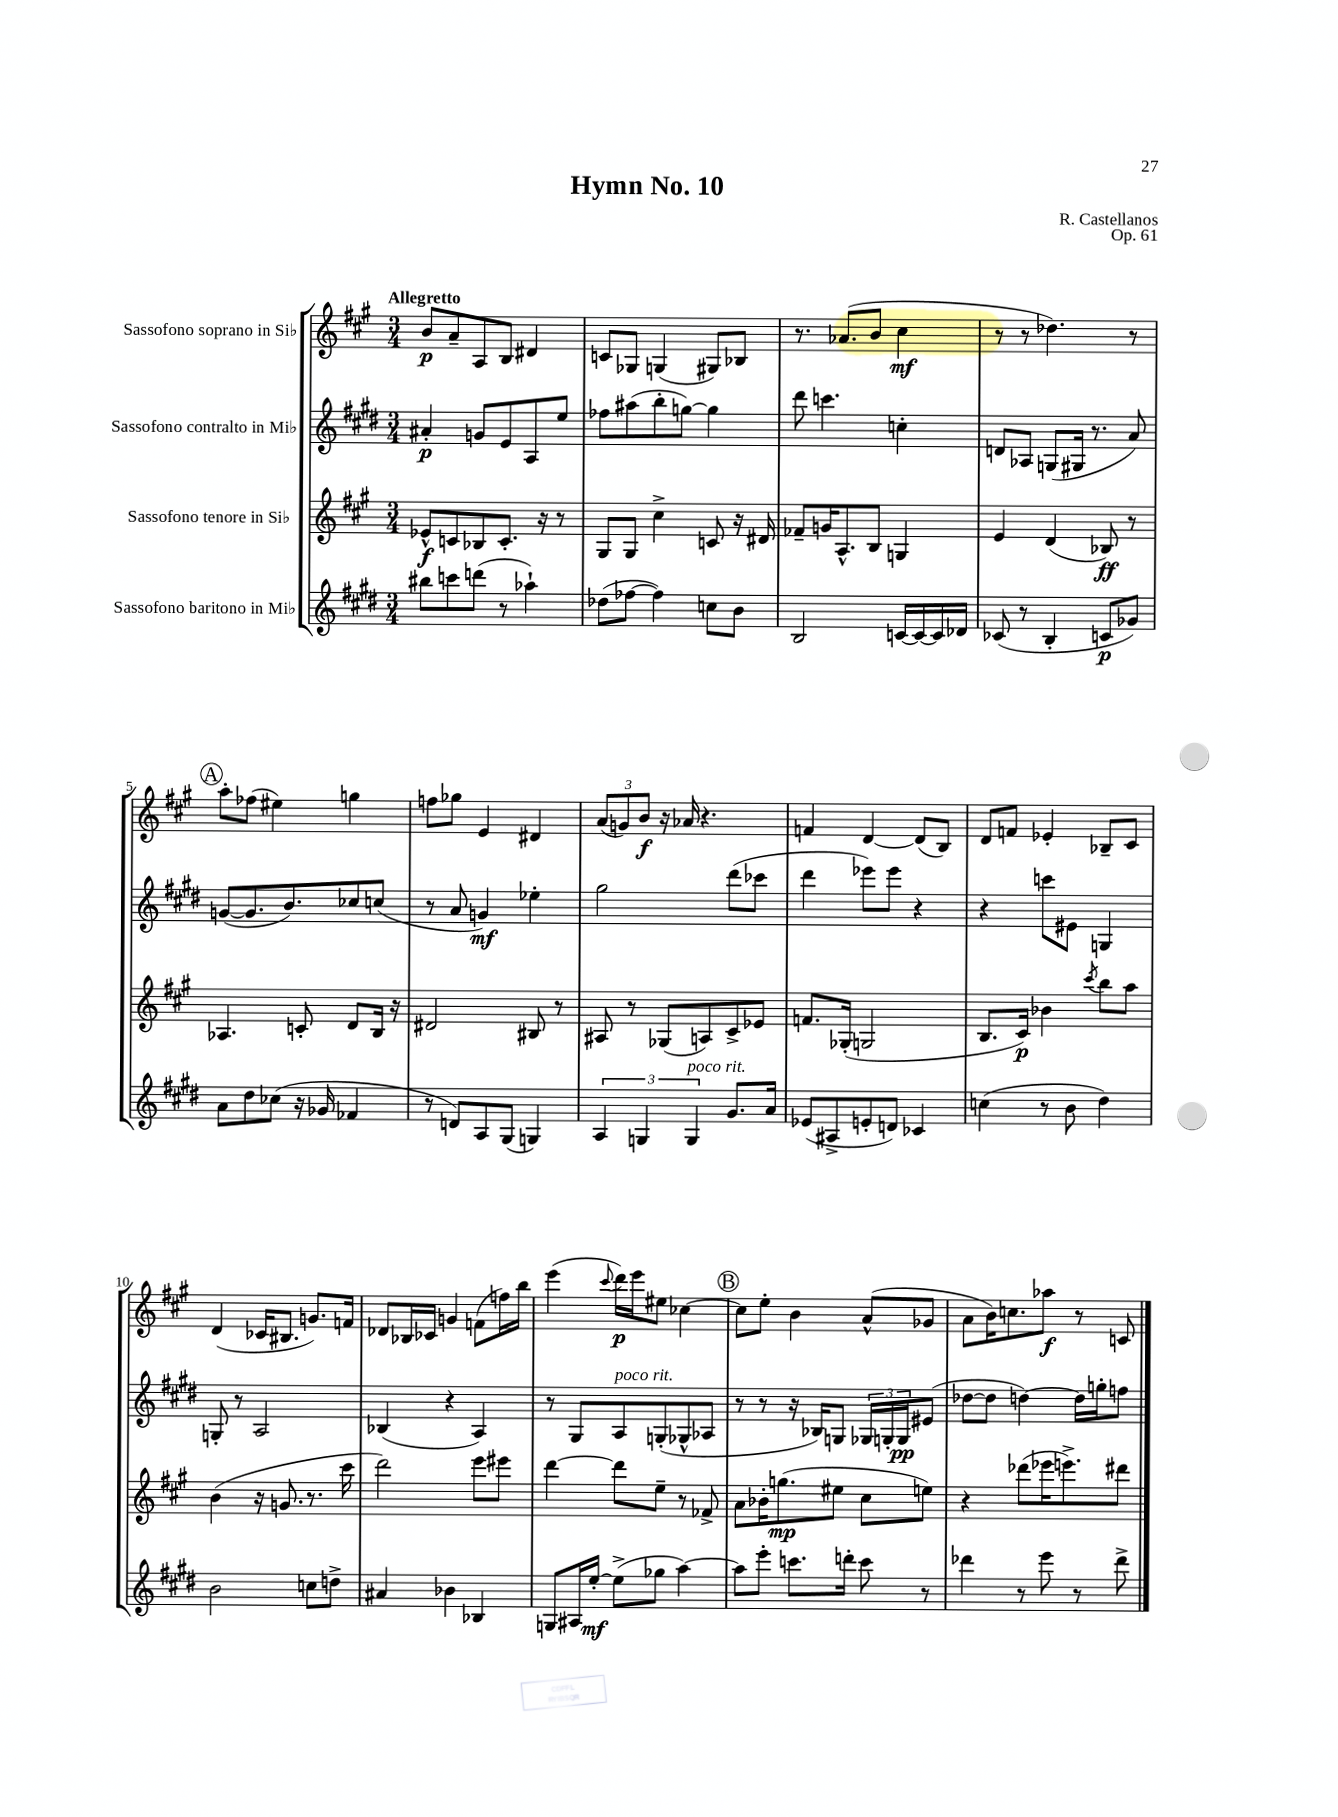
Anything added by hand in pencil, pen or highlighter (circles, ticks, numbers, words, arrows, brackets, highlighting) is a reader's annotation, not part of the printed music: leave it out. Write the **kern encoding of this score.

**kern	**dynam	**kern	**dynam	**kern	**dynam	**kern	**dynam
*part4	*part4	*part3	*part3	*part2	*part2	*part1	*part1
*staff4	*staff4	*staff3	*staff3	*staff2	*staff2	*staff1	*staff1
*I"Sassofono baritono in Mi♭	*	*I"Sassofono tenore in Si♭	*	*I"Sassofono contralto in Mi♭	*	*I"Sassofono soprano in Si♭	*
*clefG2	*	*clefG2	*	*clefG2	*	*clefG2	*
*k[f#c#g#d#]	*	*k[f#c#g#]	*	*k[f#c#g#d#]	*	*k[f#c#g#]	*
*M3/4	*	*M3/4	*	*M3/4	*	*M3/4	*
=1	=1	=1	=1	=1	=1	=1	=1
!	!	!	!	!	!	!LO:TX:a:B:t=Allegretto	!
8bb#X\L	.	8e-X^^/L	f	4a#X'/	p	8b/L	p
8cccn\	.	8cn/	.	.	.	8a~/	.
(8dddn\J	.	8B-X/	.	8gn/L	.	8A/	.
8r	.	8.c'/J	.	8e/	.	8B/J	.
4aa-X`\)	.	.	.	8A/	.	4d#X/	.
.	.	16r	.	.	.	.	.
.	.	8r	.	8ee/J	.	.	.
=2	=2	=2	=2	=2	=2	=2	=2
(8dd-X\L	.	8G#/L	.	8ff-X\L	.	8cn/L	.
[8ff-X\J	.	8G#/J	.	(8aa#X\	.	8G-X/J	.
4ff-\])	.	4cc#^\	.	8bb'\	.	(4Gn/	.
.	.	.	.	[8ggn\J)	.	.	.
8ccn\L	.	8cn/	.	4gg\]	.	8G#X/L)	.
8b\J	.	16r	.	.	.	8B-X/J	.
.	.	16d#X/	.	.	.	.	.
=3	=3	=3	=3	=3	=3	=3	=3
2B/	.	8f-X~/L	.	8ddd#\	.	8.r	.
.	.	16gn/K	.	4.cccn\	.	.	.
.	.	8.A^^/	.	.	.	(8.a-X/L	.
.	.	8B/J	.	.	.	8b/J	.
[16cn/LL	.	4Gn/	.	4ccn'\	.	4cc#\	mf
16c/_	.	.	.	.	.	.	.
16c/]	.	.	.	.	.	.	.
16d-X/JJ	.	.	.	.	.	.	.
=4	=4	=4	=4	=4	=4	=4	=4
(8c-X/	.	4e/	.	8dn/L	.	8r	.
8r	.	.	.	8A-X/J	.	8r	.
4B'/	.	(4d/	.	(8Gn/L	.	4.dd-X\)	.
.	.	.	.	16G#X/Jk	.	.	.
.	.	.	.	8.r	.	.	.
8cn/L	p	8B-X/)	ff	.	.	.	.
8g-X/J)	.	8r	.	8a/)	.	8r	.
!!LO:LB:g=z
!!LO:REH:place=s1:t=A
=5	=5	=5	=5	=5	=5	=5	=5
8a\L	.	4.A-X/	.	([8gn/L	.	8aa'\L	.
8dd#\	.	.	.	8.g/]	.	(8ff-X\J	.
(8cc-X\J	.	.	.	.	.	4ee#X\)	.
.	.	.	.	8.b/)	.	.	.
16r	.	8cn'/	.	.	.	.	.
16g-X/	.	.	.	.	.	.	.
4f-X/	.	8d/L	.	8cc-X/	.	4ggn\	.
.	.	16B/Jk	.	(8ccn/J	.	.	.
.	.	16r	.	.	.	.	.
=6	=6	=6	=6	=6	=6	=6	=6
8r	.	2d#X/	.	8r	.	8ffn\L	.
8dn/L)	.	.	.	8a/	.	8gg-X\J	.
8A/	.	.	.	4gn/)	mf	4e/	.
(8G#/J	.	.	.	.	.	.	.
4Gn/)	.	8B#X/	.	4ee-X'\	.	4d#X/	.
.	.	8r	.	.	.	.	.
=7	=7	=7	=7	=7	=7	=7	=7
6A/	.	8A#X/	.	2gg#\	.	(12a/L	.
.	.	.	.	.	.	12gn/)	.
.	.	8r	.	.	.	.	.
6Gn/	.	.	.	.	.	12b/J	f
.	.	(8G-X/L	.	.	.	16r	.
.	.	.	.	.	.	16a-X/	.
!LO:TX:a:i:t=poco rit.	!	!	!	!	!	!	!
6G/	.	.	.	.	.	.	.
.	.	8An/)	.	.	.	4.r	.
8.g#/L	.	8c#^/	.	(8ddd#\L	.	.	.
.	.	8e-X/J	.	8ccc-X\J	.	.	.
16a/Jk	.	.	.	.	.	.	.
=8	=8	=8	=8	=8	=8	=8	=8
(8e-X/L	.	8.fn/L	.	4ddd#\	.	4fn/	.
8A#X^/	.	.	.	.	.	.	.
.	.	(16G-X'/Jk	.	.	.	.	.
8en'/	.	2Gn/	.	8eee-X\L)	.	[4d/	.
8dn/J)	.	.	.	8eee-\J	.	.	.
4c-X/	.	.	.	4r	.	(8d/L]	.
.	.	.	.	.	.	8B/J)	.
=9	=9	=9	=9	=9	=9	=9	=9
(4ccn\	.	8.B/L	.	4r	.	8d/L	.
.	.	.	.	.	.	8fn/J	.
.	.	16c#/Jk)	p	.	.	.	.
8r	.	4b-X\	.	8cccn\L	.	4e-X'/	.
8b\	.	.	.	8e#X\J	.	.	.
.	.	8qccc#/	.	.	.	.	.
4dd#\)	.	8bb\L	.	4Gn/	.	8B-X~/L	.
.	.	8aa\J	.	.	.	8c#/J	.
!!LO:LB:g=z
=10	=10	=10	=10	=10	=10	=10	=10
2b\	.	(4b\	.	8Gn'/	.	(4d/	.
.	.	.	.	8r	.	.	.
.	.	16r	.	2A/	.	16c-X/KL	.
.	.	8.gn/	.	.	.	8.B#X/J	.
8ccn\L	.	8.r	.	.	.	8.gn/L)	.
8ddn^\J	.	.	.	.	.	.	.
.	.	16ccc#\	.	.	.	16fn/Jk	.
=11	=11	=11	=11	=11	=11	=11	=11
4a#X/	.	2ddd\)	.	(4B-X/	.	8d-X/L	.
.	.	.	.	.	.	16B-X/L	.
.	.	.	.	.	.	16c-X/JJ	.
4b-X\	.	.	.	4r	.	4gn/	.
4B-X/	.	8eee\L	.	4A/)	.	(8fn\L	.
.	.	8eee#X\J	.	.	.	16ffn\L)	.
.	.	.	.	.	.	16bb\JJ	.
=12	=12	=12	=12	=12	=12	=12	=12
8Gn/L	.	[4ddd\	.	8r	.	(4eee\	.
16A#X/L	.	.	.	8G#/L	.	.	.
[16ee'/JJ	mf	.	.	.	.	.	.
.	.	.	.	.	.	8qqccc#/	.
!	!	!	!	!LO:TX:a:i:t=poco rit.	!	!	!
(8ee^\L]	.	8ddd\L]	.	8A/	.	16ddd\LL)	p
.	.	.	.	.	.	16eee\J	.
8gg-X\J	.	8ee~\J	.	(8Gn'/	.	8ee#X\J	.
[4aa\)	.	8r	.	8G-X^^/	.	[4cc-X\	.
.	.	8f-X^/	.	8A-X/J	.	.	.
!!LO:REH:place=s1:t=B
=13	=13	=13	=13	=13	=13	=13	=13
8aa\L]	.	8a\L	.	8r	.	8cc-\L]	.
8eee'\J	.	16b-X'\K	.	8r	.	8ee'\J	.
.	.	(8.ggn\	mp	.	.	.	.
8.cccn\L	.	.	.	16r	.	4b\	.
.	.	.	.	16B-X/KL)	.	.	.
.	.	8ee#X\J	.	8Gn/J	.	.	.
16dddn'\Jk	.	.	.	.	.	.	.
8ccc\	.	8cc#\L	.	24G-X/LL	.	(8a^^/L	.
.	.	.	.	24Gn'/	.	.	.
.	.	.	.	24G/J	pp	.	.
8r	.	8een\J)	.	(8e#X/J	.	8g-X/J	.
=14	=14	=14	=14	=14	=14	=14	=14
4ddd-X\	.	4r	.	[8dd-X\L	.	8a\L	.
.	.	.	.	8dd-\J]	.	16b\K)	.
.	.	.	.	.	.	8.ccn\	.
8r	.	(8ddd-X\L	.	[4ddn\)	.	.	.
8eee\	.	16eee-X\K	.	.	.	8aa-X\J	f
.	.	8.eeen^\)	.	.	.	.	.
8r	.	.	.	16dd\LL]	.	8r	.
.	.	.	.	16ggn'\J	.	.	.
8ddd-^\	.	8ddd#X\J	.	8ffn\J	.	8cn/	.
==	==	==	==	==	==	==	==
*-	*-	*-	*-	*-	*-	*-	*-
